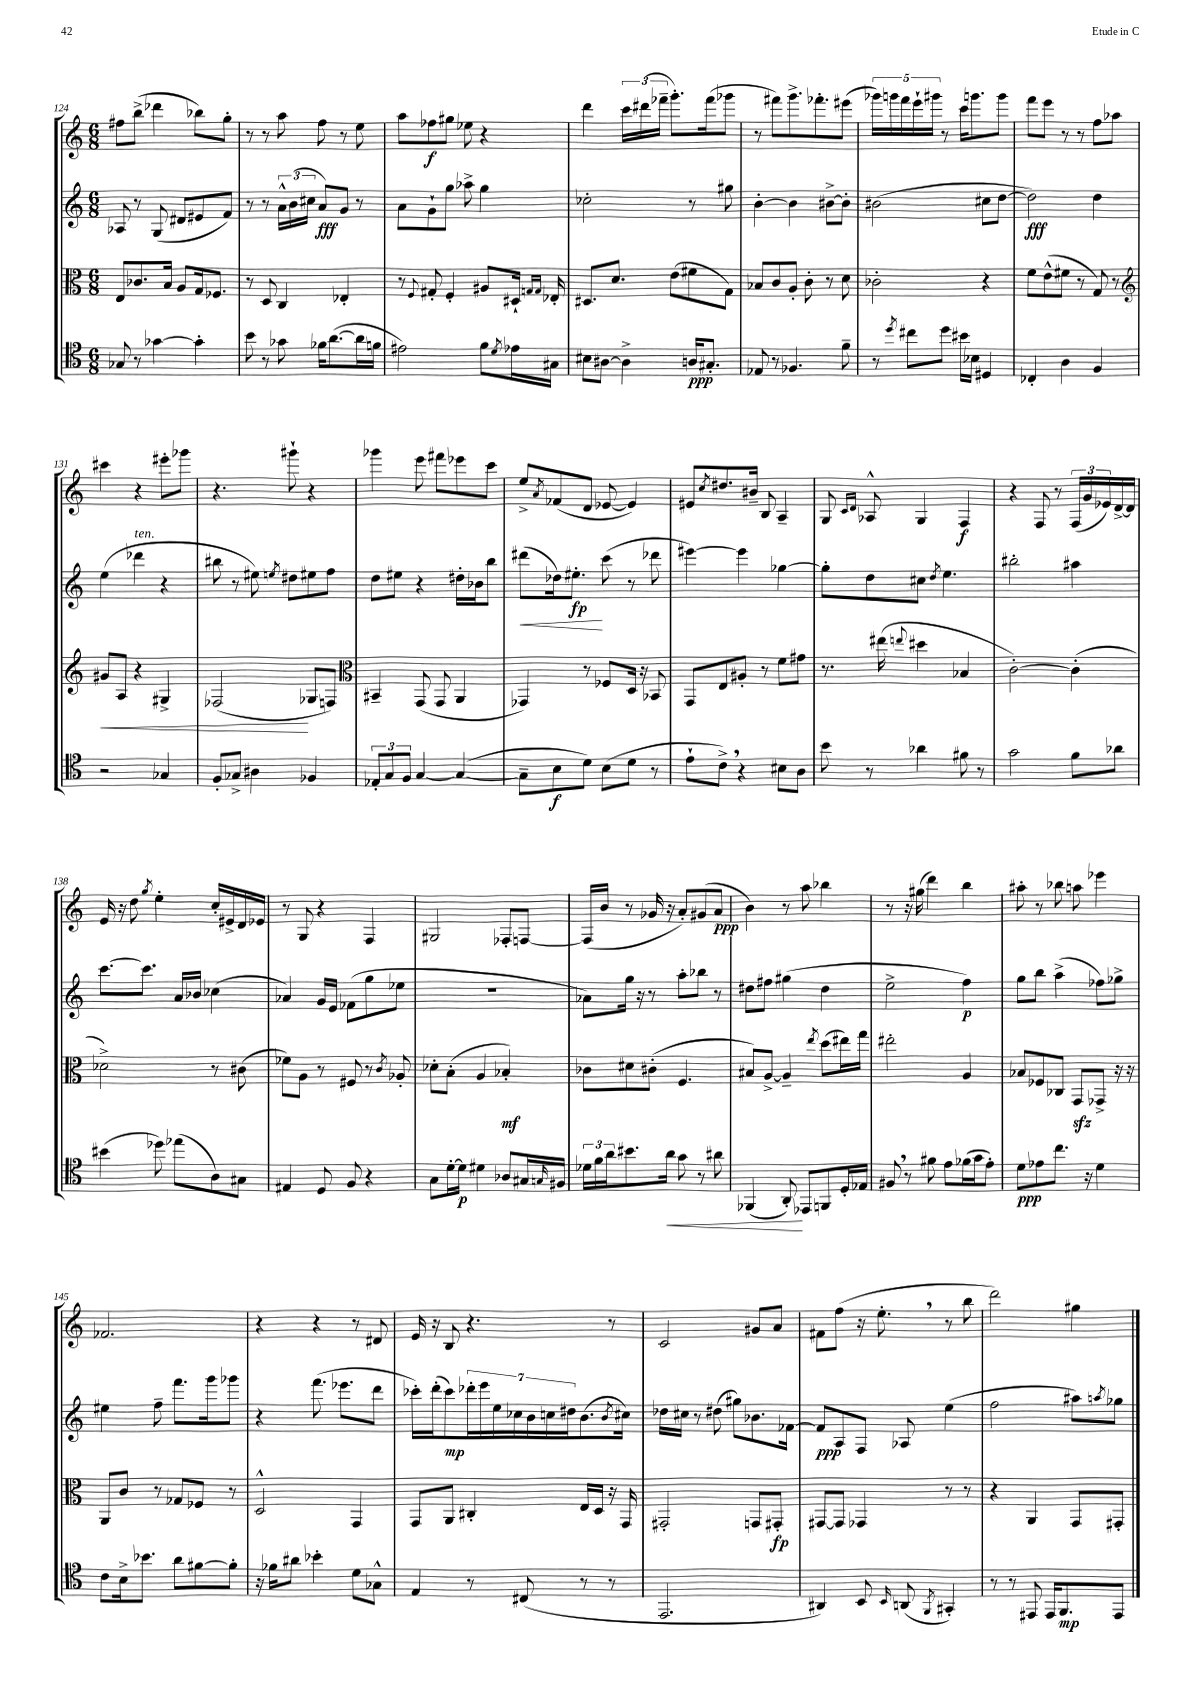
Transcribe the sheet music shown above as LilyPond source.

<<
\new StaffGroup <<
\new Staff = "s0" {
    \clef treble \key c \major \numericTimeSignature \time 6/8
    fis''8 b''8->( des'''4 bes''8) g''8-. |
    r8 r8 a''8 f''8 r8 e''8 |
    a''8 fes''8\f gis''8 ees''8 r4 |
    d'''4 \tuplet 3/2 { c'''16 dis'''16( fes'''16-- } g'''8.-.) fes'''16( ges'''8 |
    r8 fis'''8) g'''8.-> fes'''8.-. eis'''8( |
    \tuplet 5/4 { ges'''16) g'''16 f'''16 e'''16-! gis'''16 } r8 c'''16 g'''8. g'''8 |
    f'''8 e'''8 r8 r8 f''8 aes''8 |
    cis'''4 r4 eis'''8-. ges'''8 |
    r4. gis'''8-! r4 |
    ges'''4 e'''8 fis'''8 ees'''8 c'''8 |
    e''8-> \acciaccatura { a'8 } fes'8( d'8 ees'8~ ees'4) |
    eis'8 \acciaccatura { c''8 } dis''8. bis'16-- b8 a4-- |
    g8 \grace { c'16 d'16 } aes8-^ g4 f4\f |
    r4 f8 r8 \tuplet 3/2 { f16( g'16 ees'16) } d'16~-> d'16 |
    e'16 r16 d''8 \acciaccatura { g''8 } e''4-. c''16-. eis'16-> d'16 ees'16 |
    r8 g8 r4 f4 |
    gis2 fes8-. f8~ |
    f16( b'16 r8 ges'16 r16 a'8-.) gis'8( a'8\ppp |
    b'4) r8 a''8 bes''4 |
    r8 r16 gis''16( d'''4) b''4 |
    ais''8-. r8 bes''8 a''8 ees'''4 |
    fes'2. |
    r4 r4 r8 dis'8 |
    e'16 r16 b8 r4. r8 |
    c'2 gis'8 a'8 |
    fis'8 f''8( r16 e''8.-. \breathe r8 b''8 |
    d'''2) gis''4 \bar "|." |
}
\new Staff = "s1" {
    \clef treble \key c \major \numericTimeSignature \time 6/8
    aes8 r8 g8( dis'8 eis'8 f'8) |
    r8 r8 \tuplet 3/2 { a'16-^ b'16( cis''16 } a'8\fff) g'8 r8 |
    a'8 g'8-! g''8 aes''8-> g''4 |
    ces''2-. r8 gis''8 |
    b'4~-. b'4 bis'8~-> bis'8-. |
    bis'2( cis''8 d''8~ |
    d''2\fff) d''4 |
    e''4( des'''4^\markup { \italic "ten." } r4 |
    bis''8 r8 eis''8) \acciaccatura { e''8 } dis''8 eis''8 f''8 |
    d''8 eis''8 r4 dis''16-. bes'16 b''8 |
    dis'''8\<( des''16) eis''8.-.\fp\! c'''8( r8 des'''8 |
    eis'''4~) eis'''4 ges''4~ |
    ges''8-. d''8 cis''8 \acciaccatura { d''8 } e''4. |
    bis''2-. ais''4 |
    c'''8.~ c'''8. a'16 bes'16 ces''4( |
    aes'4) g'16 e'16 fes'8( g''8 ees''8 |
    R2. |
    aes'8) g''16 r16 r8 a''8-. bes''8 r8 |
    dis''8 fis''8 gis''4( dis''4 |
    e''2-> f''4\p) |
    g''8 b''8 a''4->( fes''8) ges''8-> |
    eis''4 f''8-- f'''8. g'''16 ges'''8 |
    r4 f'''8.( ees'''8. d'''8 |
    ces'''16-.) d'''16-.( ces'''8\mp) \tuplet 7/4 { des'''16-. e'''16 e''16 ces''16 b'16 c''16 dis''16 } b'8.( \acciaccatura { b'8 } cis''16) |
    des''16 cis''16 r8 dis''8( gis''8) bes'8. fes'16~ |
    fes'8\ppp a8 f8 aes8 e''4( |
    f''2 ais''8) \acciaccatura { a''8 } ges''8 \bar "|." |
}
\new Staff = "s2" {
    \clef alto \key c \major \numericTimeSignature \time 6/8
    e8 ces'8. b16 a8 g16 fes8. |
    r8 d8 c4 ees4-. |
    r8 \appoggiatura { f8 } gis8-. f4-. ais8 dis16-! \grace { g16 g16 } ees16-. |
    dis8. d'8. e'8( fis'8 g8) |
    bes8 c'8 a8-. c'8-. r8 d'8 |
    ces'2-. r4 |
    f'8 e'8-^( fis'8 r8 g8) r8 |
    \clef treble gis'8\< a8 r4 gis4-> |
    fes2\!( ges8 f8) |
    \clef alto bis,4-- g,8( g,8 a,4 |
    ges,4) r8 fes8 d16 r16 bes,8 |
    g,8 e8 ais8-. r8 f'8 gis'8 |
    r8. eis''16( \appoggiatura { e''8 } dis''4 bes4 |
    c'2~-.) c'4-.( |
    des'2->) r8 cis'8( |
    fes'8) a8 r8 fis8 r8 \acciaccatura { c'8 } aes8-. |
    des'8-. b8-.( a4 bes4-.\mf) |
    ces'8 dis'8 cis'8-.( f4. |
    bis8) a8~-> a4-- \acciaccatura { e''8 } d''8( eis''16) g''16 |
    eis''2-. a4 |
    bes8 fes8 ces8 g,8\sfz ges,8-> r16 r16 |
    a,8 c'8 r8 ges8 fes8 r8 |
    d2-^ g,4 |
    g,8 a,8 cis4-. e16 d16 r16 g,16 |
    gis,2-. g,8 gis,8-.\fp |
    gis,8~ gis,8 ges,4 r8 r8 |
    r4 a,4 g,8 gis,8-. \bar "|." |
}
\new Staff = "s3" {
    \clef tenor \key c \major \numericTimeSignature \time 6/8
    ges8 r8 ges'4~ ges'4-. |
    b'8 r8 ges'8 fes'16 a'8.~( a'16 f'16 |
    eis'2) f'8 \acciaccatura { d'8 } ees'16 gis16 |
    bis8 ais8~ ais4-> a16\ppp gis8.-. |
    ees8 r8 fes4. f'8-- |
    r8 \acciaccatura { d''8 } cis''8 d''8 bis'16 bes16 dis4 |
    ces4-. a4 f4 |
    r2 ges4 |
    f8-. ges8-> ais4 fes4 |
    \tuplet 3/2 { ees8-. g8 f8 } g4~ g4~( |
    g8-- b8\f d'8) b8( d'8 r8 |
    e'8-! c'8->) \breathe r4 bis8 a8 |
    b'8 r8 aes'4 fis'8 r8 |
    g'2 f'8 aes'8 |
    bis'4( des''8) ees''8( a8) gis8 |
    eis4 d8 f8 r4 |
    g8 d'16~-. d'16\p dis'4 aes8 gis16 \grace { g16 } fis16 |
    \tuplet 3/2 { des'16 f'16 a'16 } bis'8. a'16\< g'8 r8 ais'8 |
    fes,4( a,8-.\!) ees,8 f,8 d16-. ees16 |
    fis8 \breathe r8 fis'8 e'8 fes'16( g'16 e'8-.) |
    d'8\ppp ees'8 c''8. r16 d'4 |
    c'8 b16-> bes'8. a'8 fis'8~ fis'8-. |
    r16 fes'16 ais'8 bes'4-. d'8 ges8-^ |
    e4 r8 cis8( r8 r8 |
    e,2. |
    ais,4) b,8 \grace { b,16 } a,8( \acciaccatura { f,8 } gis,4-.) |
    r8 r8 eis,8 eis,16 f,8.\mp eis,8 \bar "|." |
}
>>
>>
\layout { \context { \Score currentBarNumber = #124 } }
